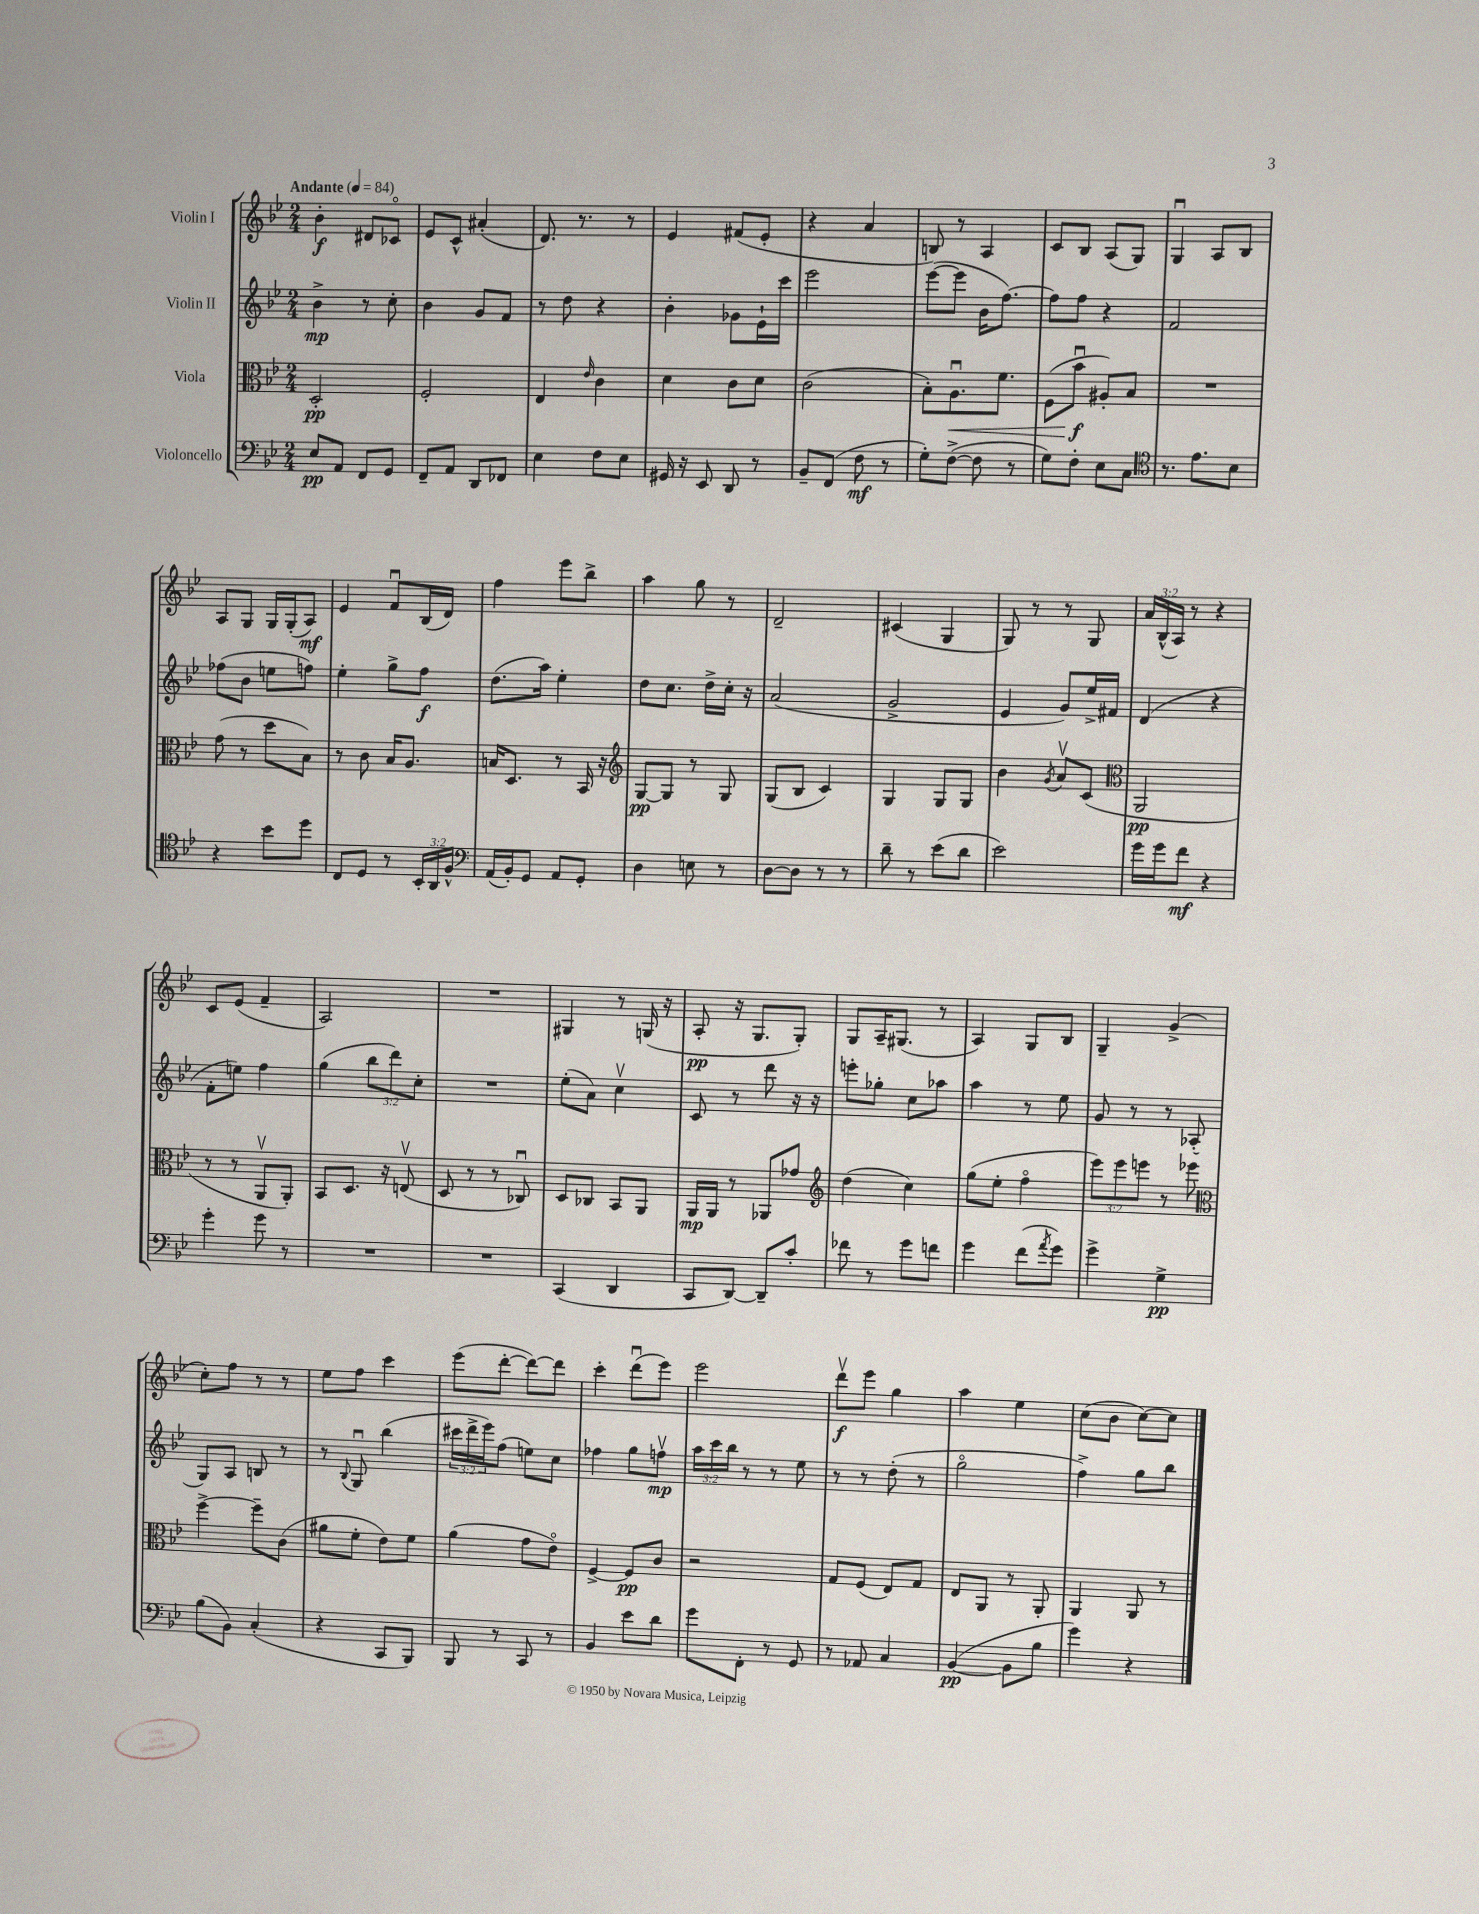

**kern	**dynam	**kern	**dynam	**kern	**dynam	**kern	**dynam
*part4	*part4	*part3	*part3	*part2	*part2	*part1	*part1
*staff4	*staff4	*staff3	*staff3	*staff2	*staff2	*staff1	*staff1
*I"Violoncello	*	*I"Viola	*	*I"Violin II	*	*I"Violin I	*
*clefF4	*	*clefC3	*	*clefG2	*	*clefG2	*
*k[b-e-]	*	*k[b-e-]	*	*k[b-e-]	*	*k[b-e-]	*
*M2/4	*	*M2/4	*	*M2/4	*	*M2/4	*
*MM84	*	*MM84	*	*MM84	*	*MM84	*
=1	=1	=1	=1	=1	=1	=1	=1
!	!	!	!	!	!	!LO:TX:a:B:t=Andante	!
8E-/L	pp	2D'/	pp	4b-^\	mp	4b-'\	f
8AA/J	.	.	.	.	.	.	.
8FF/L	.	.	.	8r	.	8d#X/L	.
8GG/J	.	.	.	8cc'\	.	8c-X/J	.
=2	=2	=2	=2	=2	=2	=2	=2
8FF~/L	.	2F'/	.	4b-\	.	8e-/L	.
8AA/J	.	.	.	.	.	8c^^/J	.
8DD/L	.	.	.	8g/L	.	(4a#X'/	.
8FF-X/J	.	.	.	8f/J	.	.	.
=3	=3	=3	=3	=3	=3	=3	=3
4E-\	.	4E-/	.	8r	.	8.d/)	.
.	.	.	.	8dd\	.	.	.
.	.	.	.	.	.	8.r	.
.	.	16qqe-/	.	.	.	.	.
8F\L	.	4c\	.	4r	.	.	.
8E-\J	.	.	.	.	.	8r	.
=4	=4	=4	=4	=4	=4	=4	=4
16GG#X/	.	4d\	.	4b-'\	.	4e-/	.
16r	.	.	.	.	.	.	.
8EE-/	.	.	.	.	.	.	.
8DD/	.	8c\L	.	8g-X\L	.	(8f#X/L	.
8r	.	8d\J	.	16e-`\L	.	8e-'/J	.
.	.	.	.	16ccc\JJ	.	.	.
=5	=5	=5	=5	=5	=5	=5	=5
8BB-~/L	.	(2c\	.	2eee-\	.	4r	.
(8FF/J	.	.	.	.	.	.	.
8F\	mf	.	.	.	.	4a/	.
8r	.	.	.	.	.	.	.
=6	=6	=6	=6	=6	=6	=6	=6
8G'\L)	.	8B-'\L)	.	([8eee-\L	.	8Bn/)	.
!	!	!	!LO:HP:b	!	!	!	!
([8F^\J	.	8.Au\	<	8eee-\J]	.	8r	.
8F\]	.	.	.	16b-\KL	.	4A/	.
.	.	8.f\J	.	[8.ff\J)	.	.	.
8r	.	.	.	.	.	.	.
=7	=7	=7	=7	=7	=7	=7	=7
8G\L)	.	(8F\L	.	8ff\L]	.	8c/L	.
8F'\J	.	8b-u\J	f	8ff\J	.	8B-/J	.
8E-\L	.	8A#X'/L)	[	4r	.	(8A/L	.
8C\J	.	8B-/J	.	.	.	8G/J)	.
=8	=8	=8	=8	=8	=8	=8	=8
*clefC4	*	*	*	*	*	*	*
8.r	.	2r	.	2f/	.	4Gu/	.
8.e-\L	.	.	.	.	.	.	.
.	.	.	.	.	.	8A/L	.
8B-\J	.	.	.	.	.	8B-/J	.
!!LO:LB:g=z
=9	=9	=9	=9	=9	=9	=9	=9
4r	.	(8g\	.	(8ff-X\L	.	8A/L	.
.	.	8r	.	8b-\J	.	8G/J	.
8b-\L	.	8dd\L	.	8een\L	.	16G/LL	.
.	.	.	.	.	.	(16G'/J	.
8dd\J	.	8B-\J)	.	8ffn\J)	.	8A/J)	mf
=10	=10	=10	=10	=10	=10	=10	=10
8C/L	.	8r	.	4ee-'\	.	4e-/	.
8D/J	.	8c\	.	.	.	.	.
8r	.	16B-/KL	.	8gg^\L	.	8fu/L	.
.	.	8.A/J	.	.	.	.	.
24BB-'/LL	.	.	.	8ff\J	f	(16B-/L	.
24AA/	.	.	.	.	.	.	.
.	.	.	.	.	.	16d/JJ)	.
24F^^/JJ	.	.	.	.	.	.	.
=11	=11	=11	=11	=11	=11	=11	=11
*clefF4	*	*	*	*	*	*	*
(16AA/LL	.	16Bn/KL	.	(8.dd\L	.	4ff\	.
16BB-'/J)	.	8.D/J	.	.	.	.	.
8GG/J	.	.	.	.	.	.	.
.	.	.	.	16aa\Jk)	.	.	.
8AA/L	.	8r	.	4ee-'\	.	8eee-\L	.
8GG'/J	.	16BB-/	.	.	.	8bb-^\J	.
.	.	16r	.	.	.	.	.
=12	=12	=12	=12	=12	=12	=12	=12
*	*	*clefG2	*	*	*	*	*
4D\	.	[8G/L	pp	8dd\L	.	4aa\	.
.	.	8G/J]	.	8.cc\J	.	.	.
8En\	.	8r	.	.	.	8gg\	.
.	.	.	.	16dd^\LL	.	.	.
8r	.	8G/	.	16cc'\JJ	.	8r	.
.	.	.	.	16r	.	.	.
=13	=13	=13	=13	=13	=13	=13	=13
[8D\L	.	(8G/L	.	(2a/	.	2d~/	.
8D\J]	.	8B-/J	.	.	.	.	.
8r	.	4c/)	.	.	.	.	.
8r	.	.	.	.	.	.	.
=14	=14	=14	=14	=14	=14	=14	=14
8d~\	.	4G/	.	2g^/	.	(4c#X/	.
8r	.	.	.	.	.	.	.
(8e-\L	.	8G/L	.	.	.	4G/	.
8d\J	.	8G/J	.	.	.	.	.
=15	=15	=15	=15	=15	=15	=15	=15
2e-\)	.	4b-\	.	4e-/	.	8G/)	.
.	.	.	.	.	.	8r	.
.	.	8qg/	.	.	.	.	.
.	.	8av/L	.	8g/L)	.	8r	.
.	.	(8c/J	.	16ee-^/L	.	8G/	.
.	.	.	.	16f#X/JJ	.	.	.
=16	=16	=16	=16	=16	=16	=16	=16
*	*	*clefC3	*	*	*	*	*
16g\LL	.	2AA/	pp	(4d/	.	24a/LL	.
.	.	.	.	.	.	(24B-^^/	.
16g\J	.	.	.	.	.	.	.
.	.	.	.	.	.	24A/JJ)	.
8f\J	mf	.	.	.	.	8r	.
4r	.	.	.	4r	.	4r	.
!!LO:LB:g=z
=17	=17	=17	=17	=17	=17	=17	=17
4g'\	.	8r	.	8f'\L	.	8c/L	.
.	.	8r	.	8een\J)	.	(8e-/J	.
8g\	.	8AAv/L	.	4ff\	.	4f~/	.
8r	.	8AA'/J)	.	.	.	.	.
=18	=18	=18	=18	=18	=18	=18	=18
2r	.	8BB-/L	.	(4gg\	.	2A/)	.
.	.	8.D/J	.	.	.	.	.
.	.	.	.	12bb-\L	.	.	.
.	.	16r	.	.	.	.	.
.	.	.	.	12ddd\)	.	.	.
.	.	(8Env/	.	.	.	.	.
.	.	.	.	12cc'\J	.	.	.
=19	=19	=19	=19	=19	=19	=19	=19
2r	.	8D/	.	2r	.	2r	.
.	.	8r	.	.	.	.	.
.	.	8r	.	.	.	.	.
.	.	8C-Xu/)	.	.	.	.	.
=20	=20	=20	=20	=20	=20	=20	=20
(4CC/	.	8D/L	.	(8ee-'\L	.	4G#X/	.
.	.	8C-X/J	.	8a\J)	.	.	.
4DD/	.	8BB-/L	.	4ccv\	.	8r	.
.	.	8AA/J	.	.	.	(16Gn/	.
.	.	.	.	.	.	16r	.
=21	=21	=21	=21	=21	=21	=21	=21
8CC/L	.	16AA/LL	mp	8c/	.	8A'/	pp
.	.	16AA/JJ	.	.	.	.	.
[8DD/J)	.	8r	.	8r	.	16r	.
.	.	.	.	.	.	8.G/L	.
8DD~/L]	.	8AA-X/L	.	8ddd\	.	.	.
8c'/J	.	8g-X/J	.	16r	.	8G'/J)	.
.	.	.	.	16r	.	.	.
=22	=22	=22	=22	=22	=22	=22	=22
*	*	*clefG2	*	*	*	*	*
8f-X\	.	(4dd\	.	8eeen'\L	.	8G/L	.
8r	.	.	.	8gg-X'\J	.	16A~/K	.
.	.	.	.	.	.	(8.G#X/J	.
8g\L	.	4cc\)	.	8cc\L	.	.	.
8fn\J	.	.	.	8aa-X\J	.	8r	.
=23	=23	=23	=23	=23	=23	=23	=23
4g\	.	(8gg\L	.	4aa\	.	4A/)	.
.	.	8ee-'\J	.	.	.	.	.
(8f\L	.	4ff\	.	8r	.	8G/L	.
8qa/	.	.	.	.	.	.	.
8g\J)	.	.	.	8ee-\	.	8B-/J	.
=24	=24	=24	=24	=24	=24	=24	=24
4g^\	.	12eee-\L)	.	8g/	.	4G~/	.
.	.	12eee-\	.	.	.	.	.
.	.	.	.	8r	.	.	.
.	.	12eeen\J	.	.	.	.	.
4G^\	pp	8r	.	8r	.	(4g^/	.
.	.	8eee-X\	.	(8A-X'/	.	.	.
!!LO:LB:g=z
=25	=25	=25	=25	=25	=25	=25	=25
*	*	*clefC3	*	*	*	*	*
(8B-\L	.	[4ff^\	.	8G/L)	.	8cc'\L)	.
8BB-\J)	.	.	.	8A/J	.	8ff\J	.
(4C'/	.	8ff~\L]	.	8Bn/	.	8r	.
.	.	(8c\J	.	8r	.	8r	.
=26	=26	=26	=26	=26	=26	=26	=26
4r	.	8a#X\L	.	8r	.	8ee-\L	.
.	.	.	.	8qqB-/	.	.	.
.	.	8f'\J	.	8Gu/	.	8ff\J	.
8CC/L	.	8e-\L)	.	(4bb-\	.	4ccc\	.
8BBB-/J)	.	8f\J	.	.	.	.	.
=27	=27	=27	=27	=27	=27	=27	=27
8BBB-/	.	(4a\	.	24ccc#X\LL	.	(8eee-\L	.
.	.	.	.	24ddd^\	.	.	.
.	.	.	.	24eee-\J)	.	.	.
8r	.	.	.	(8ff\J	.	[8ddd'\J	.
8CC/	.	8g\L	.	8een\L)	.	8ddd\L_)	.
8r	.	8e-\J)	.	8cc\J	.	8ddd\J]	.
=28	=28	=28	=28	=28	=28	=28	=28
4BB-/	.	[4F^/	.	4ff-X\	.	4ccc'\	.
8e-\L	.	8F/L]	pp	8gg\L	.	(8dddu\L	.
8d\J	.	8c/J	.	8ffnv\J	mp	8eee-\J)	.
=29	=29	=29	=29	=29	=29	=29	=29
8g\L	.	2r	.	24aa\LL	.	2eee-\	.
.	.	.	.	24ccc\	.	.	.
.	.	.	.	24bb-\JJ	.	.	.
8FF'\J	.	.	.	8r	.	.	.
8r	.	.	.	8r	.	.	.
8GG/	.	.	.	8ee-\	.	.	.
=30	=30	=30	=30	=30	=30	=30	=30
8r	.	8G/L	.	8r	.	8dddv\L	f
8AA-X/	.	(8F/J	.	8r	.	8eee-\J	.
4C/	.	8E-/L)	.	(8dd'\	.	4gg\	.
.	.	8G/J	.	8r	.	.	.
=31	=31	=31	=31	=31	=31	=31	=31
([4BB-/	pp	8E-/L	.	2gg\	.	4aa\	.
.	.	8AA/J	.	.	.	.	.
8BB-\L]	.	8r	.	.	.	4ee-\	.
8B-\J	.	8AA'/	.	.	.	.	.
=32	=32	=32	=32	=32	=32	=32	=32
4g\)	.	4AA/	.	4ff^\)	.	(8cc\L	.
.	.	.	.	.	.	8b-\J	.
4r	.	8AA/	.	8gg\L	.	[8cc\L)	.
.	.	8r	.	8bb-\J	.	8cc\J]	.
==	==	==	==	==	==	==	==
*-	*-	*-	*-	*-	*-	*-	*-
